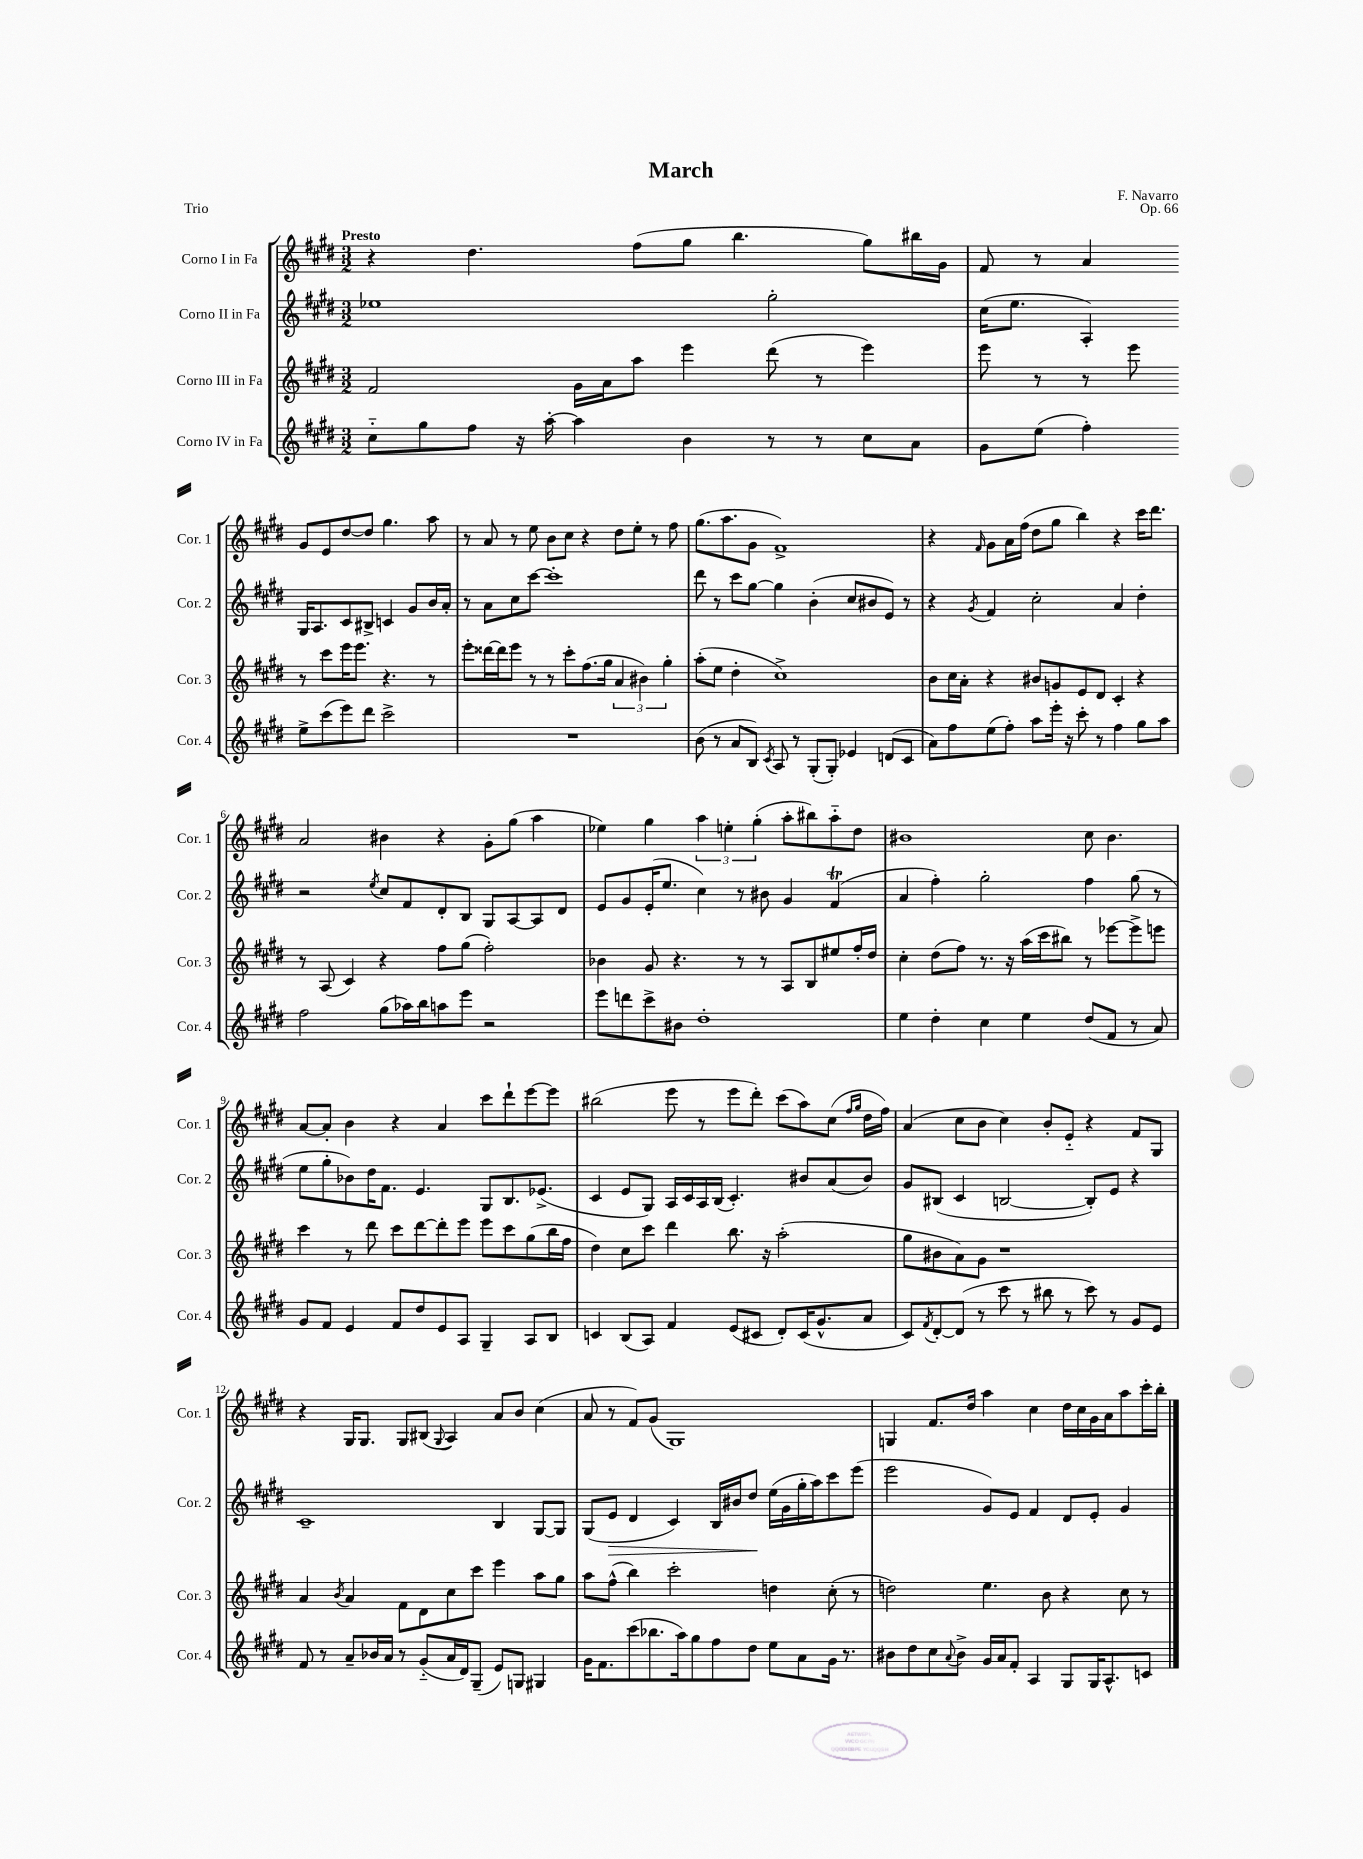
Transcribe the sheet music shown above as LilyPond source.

\header { title = "March" composer = "F. Navarro" opus = "Op. 66" piece = "Trio" }
<<
\new StaffGroup <<
\new Staff = "s0" \with { instrumentName = "Corno I in Fa" shortInstrumentName = "Cor. 1" } {
    \clef treble \key e \major \numericTimeSignature \time 3/2 \tempo "Presto"
    r4 dis''4. fis''8( gis''8 b''4. gis''8) bis''16 gis'16 |
    fis'8 r8 a'4 gis'8 e'8 dis''8~ dis''8 gis''4. a''8 |
    r8 a'8 r8 e''8 b'8 cis''8 r4 dis''8 e''8-. r8 fis''8 |
    gis''8.( a''8. gis'8 fis'1->) |
    r4 \grace { fis'16 } gis'8 a'16 fis''16( dis''8 gis''8 b''4) r4 cis'''16 dis'''8. |
    a'2 bis'4 r4 gis'8-. gis''8( a''4 |
    ees''4) gis''4 \tuplet 3/2 { a''4 e''4-. gis''4-.( } a''8-. bis''8) a''8-_ dis''8 |
    bis'1 cis''8 bis'4. |
    a'8~ a'8-. b'4 r4 a'4 cis'''8 dis'''8-! e'''8~ e'''8 |
    bis''2( e'''8 r8 e'''8 dis'''8-.) cis'''8( a''8) cis''8( \grace { fis''16 gis''16 } dis''16 fis''16) |
    a'4( cis''8 b'8 cis''4) b'8-. e'8-_ r4 fis'8 gis8 |
    r4 gis16 gis8. gis8 bis8( \appoggiatura { gis8 } a4) a'8 b'8 cis''4( |
    a'8 r8 fis'8) gis'8( gis1) |
    g4 fis'8. dis''16 a''4 cis''4 dis''16 cis''16 gis'16 a'16 a''8 cis'''16-. b''16-. \bar "|." |
}
\new Staff = "s1" \with { instrumentName = "Corno II in Fa" shortInstrumentName = "Cor. 2" } {
    \clef treble \key e \major \numericTimeSignature \time 3/2
    ees''1 gis''2-. |
    cis''16( e''8. a4-.) gis16 a8. cis'8 bis8-> c'4 gis'8 b'16 a'16-. |
    r8 a'8 cis''8 cis'''8~ cis'''1-. |
    dis'''8 r8 cis'''8 gis''8~ gis''4 b'4-.( cis''8 bis'8 e'8) r8 |
    r4 \acciaccatura { gis'8 } fis'4 cis''2-. a'4 dis''4-. |
    r2 \acciaccatura { e''8 } cis''8 fis'8 dis'8-. b8 gis8 a8~ a8 dis'8 |
    e'8 gis'8 e'16-.( e''8. cis''4) r8 bis'8 gis'4 fis'4\trill( |
    a'4 fis''4-.) gis''2-. fis''4 gis''8( r8 |
    e''8 gis''8-. bes'8) dis''16 fis'8. e'4. gis8 b8. ees'8.->( |
    cis'4 e'8 gis8) a16 cis'16 a16 b16( cis'4.-.) bis'8 a'8( bis'8) |
    gis'8 bis8( cis'4 b2~ b8-.) e'8 r4 |
    cis'1-- b4 gis8~ gis8 |
    gis8( e'8\> dis'4 cis'4) b16 bis'16 dis''8\! e''16( gis'16 gis''16-. a''16) cis'''8 e'''8( |
    e'''2 gis'8) e'8 fis'4 dis'8 e'8-. gis'4 \bar "|." |
}
\new Staff = "s2" \with { instrumentName = "Corno III in Fa" shortInstrumentName = "Cor. 3" } {
    \clef treble \key e \major \numericTimeSignature \time 3/2
    fis'2 gis'16 a'16 a''8 e'''4 dis'''8( r8 e'''4) |
    e'''8 r8 r8 e'''8 r8 cis'''8 e'''16 e'''8. r4. r8 |
    e'''8-. disis'''16~ disis'''16 e'''8 r8 r8 cis'''8-. fis''8.( gis''16 \tuplet 3/2 { a'4 bis'4) gis''4-. } |
    a''8-.( e''8 dis''4-. cis''1->) |
    b'8 cis''16 a'16-. r4 bis'8 g'8 e'8 dis'8 cis'4-. r4 |
    r8 a8( cis'4) r4 fis''8 gis''8( fis''2-.) |
    bes'4 gis'8 r4. r8 r8 a8 b8 eis''8 fis''16-. dis''16 |
    cis''4-. dis''8( fis''8) r8. r16 a''16( cis'''16 bis''8) r8 ees'''8~ ees'''8-> e'''8 |
    cis'''4 r8 dis'''8 cis'''8 dis'''8~ dis'''8-. e'''8 e'''8 cis'''8 gis''8( b''16 fis''16 |
    dis''4) cis''8 cis'''8 dis'''4 b''8. r16 a''2-.( |
    gis''8 bis'8 a'8) gis'8 r1 |
    a'4 \acciaccatura { b'8 } a'4 fis'8 dis'8 cis''8 cis'''8 e'''4 a''8 gis''8 |
    a''8 fis''8-^( b''4) cis'''2-. d''4 cis''8-.( r8 |
    d''2) e''4. b'8 r4 cis''8 r8 \bar "|." |
}
\new Staff = "s3" \with { instrumentName = "Corno IV in Fa" shortInstrumentName = "Cor. 4" } {
    \clef treble \key e \major \numericTimeSignature \time 3/2
    cis''8-_ gis''8 fis''8 r16 a''16~-. a''4 b'4 r8 r8 cis''8 a'8 |
    gis'8 e''8( fis''4-.) e''8-> cis'''8( e'''8) dis'''8 cis'''2-> |
    R1. |
    b'8( r8 a'8 b8) \acciaccatura { cis'8 } a8 r8 gis8-.( gis8-.) ees'4 d'8( cis'8 |
    a'8) fis''8 e''8( fis''8-.) a''8 e'''16-. r16 cis'''8-. r8 fis''4 gis''8 a''8 |
    fis''2 gis''8( aes''16) b''16 a''8 e'''8 r2 |
    e'''8 d'''8 cis'''8-> bis'8 dis''1-. |
    e''4 dis''4-. cis''4 e''4 dis''8( fis'8 r8 a'8) |
    gis'8 fis'8 e'4 fis'8 dis''8 e'8 a8 gis4-- a8 b8 |
    c'4 b8( a8) fis'4 e'8( cis'8 dis'8-.) cis'16( gis'8.-^ a'8 |
    cis'8) \acciaccatura { fis'8 } dis'8~-. dis'8( r8 cis'''8 r8 bis''8 r8 cis'''8) r8 gis'8 e'8 |
    fis'8 r8 a'8-- bes'16 a'16 r8 gis'8-_( a'16 dis'16) gis8--( e'8) g8 gis4 |
    gis'16 fis'8. cis'''8( bes''8. a''16) gis''8 fis''8 dis''8 e''8 a'8 gis'16 r8. |
    bis'8 dis''8 cis''8 \appoggiatura { a'8 } bis'8-> gis'16 a'16 fis'8-. a4 gis8 gis16 a8.-^ c'8 \bar "|." |
}
>>
>>
